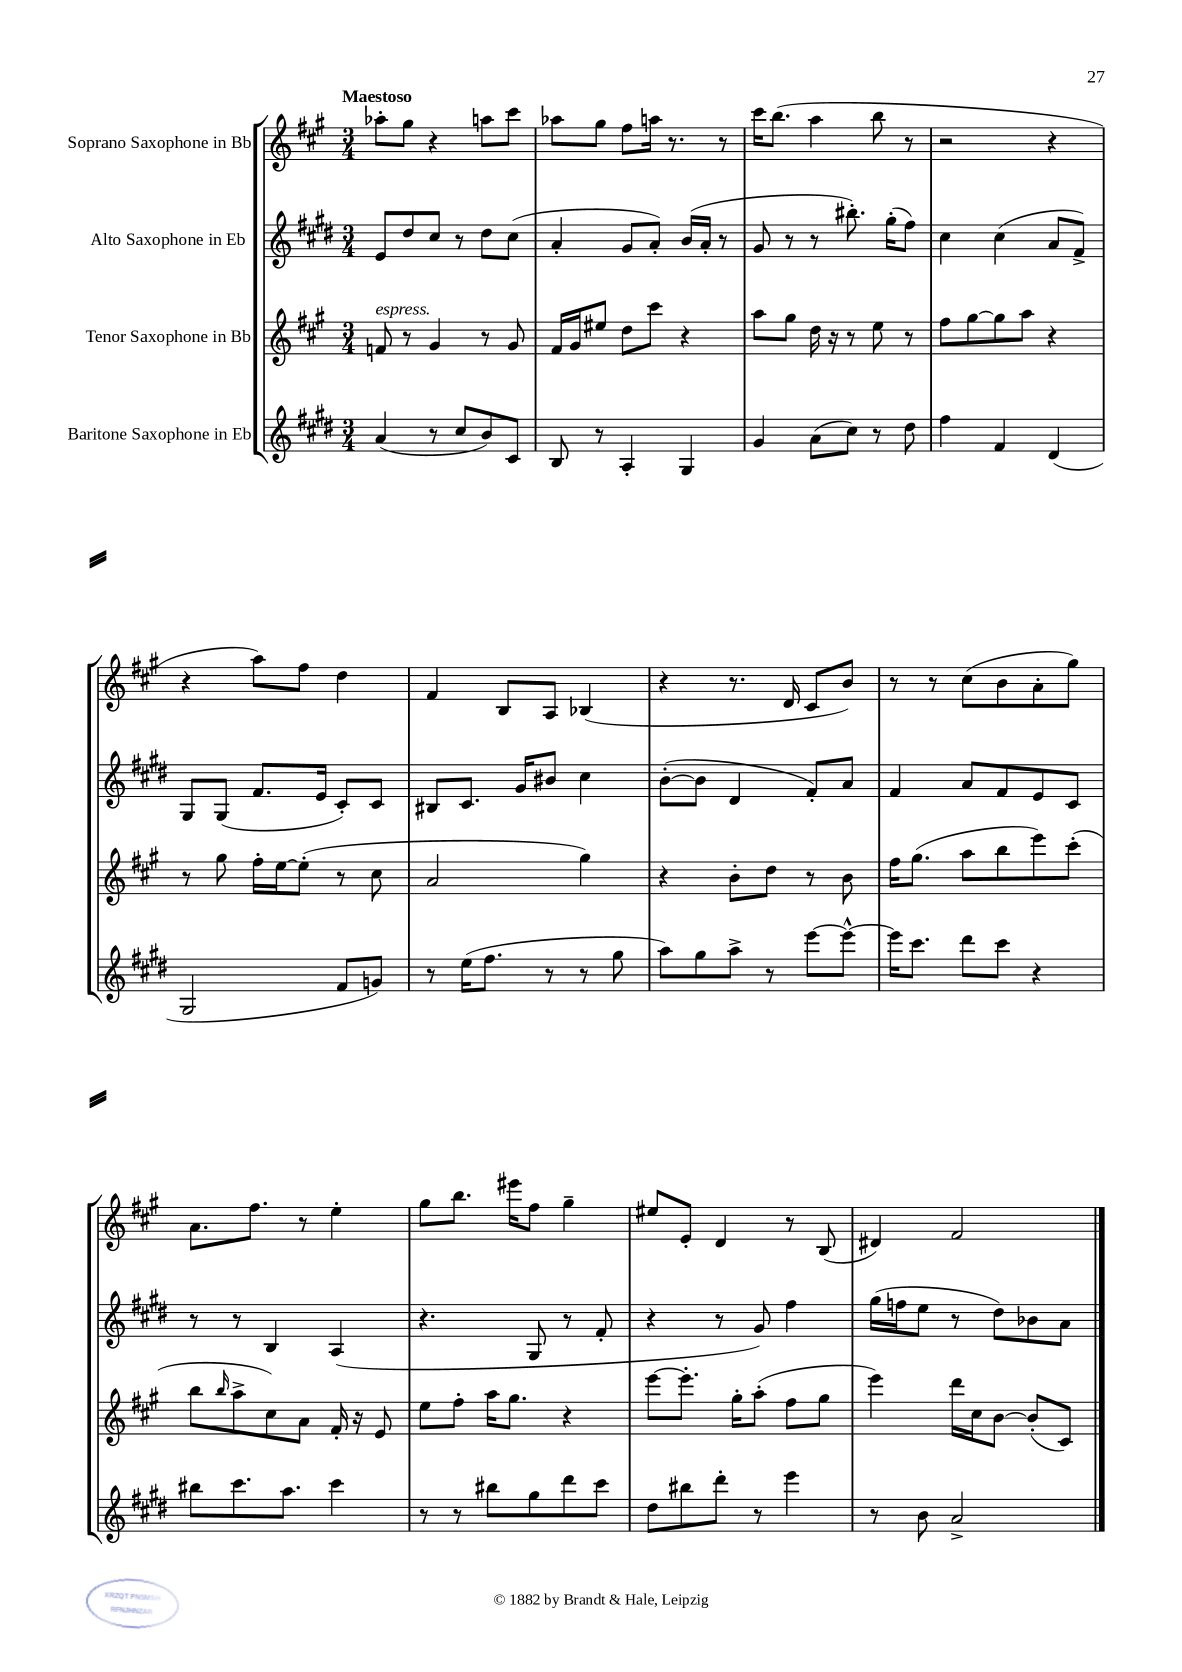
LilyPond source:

<<
\new StaffGroup <<
\new Staff = "s0" \with { instrumentName = "Soprano Saxophone in Bb" } {
    \clef treble \key a \major \numericTimeSignature \time 3/4 \tempo "Maestoso"
    aes''8-. gis''8 r4 a''8 cis'''8 |
    aes''8 gis''8 fis''8 a''16 r8. r8 |
    cis'''16 b''8.( a''4 b''8 r8 |
    r2 r4 |
    r4 a''8) fis''8 d''4 |
    fis'4 b8 a8 bes4( |
    r4 r8. d'16 cis'8 b'8) |
    r8 r8 cis''8( b'8 a'8-. gis''8) |
    a'8. fis''8. r8 e''4-. |
    gis''8 b''8. eis'''16 fis''8 gis''4-- |
    eis''8 e'8-. d'4 r8 b8( |
    dis'4) fis'2 \bar "|." |
}
\new Staff = "s1" \with { instrumentName = "Alto Saxophone in Eb" } {
    \clef treble \key e \major \numericTimeSignature \time 3/4
    e'8 dis''8 cis''8 r8 dis''8 cis''8( |
    a'4-. gis'8 a'8-.) b'16( a'16-. r8 |
    gis'8 r8 r8 bis''8.-.) gis''16-.( fis''8) |
    cis''4 cis''4( a'8 fis'8->) |
    gis8 gis8( fis'8. e'16 cis'8-.) cis'8 |
    bis8 cis'8. gis'16 bis'8 cis''4 |
    b'8~-.( b'8 dis'4 fis'8-.) a'8 |
    fis'4 a'8 fis'8 e'8 cis'8 |
    r8 r8 b4 a4( |
    r4. gis8 r8 fis'8-. |
    r4 r8 gis'8) fis''4 |
    gis''16( f''16 e''8 r8 dis''8) bes'8 a'8 \bar "|." |
}
\new Staff = "s2" \with { instrumentName = "Tenor Saxophone in Bb" } {
    \clef treble \key a \major \numericTimeSignature \time 3/4
    f'8^\markup { \italic "espress." } r8 gis'4 r8 gis'8 |
    fis'16 gis'16 eis''8 d''8 cis'''8 r4 |
    a''8 gis''8 d''16 r16 r8 e''8 r8 |
    fis''8 gis''8~ gis''8 a''8 r4 |
    r8 gis''8 fis''16-. e''16~ e''8-.( r8 cis''8 |
    a'2 gis''4) |
    r4 b'8-. d''8 r8 b'8 |
    fis''16 gis''8.( a''8 b''8 e'''8) cis'''8-.( |
    b''8 \grace { b''16 } a''8-> cis''8) a'8 fis'16-. r16 e'8 |
    e''8 fis''8-. a''16 gis''8. r4 |
    e'''8~ e'''8.-. gis''16-. a''8-.( fis''8 gis''8 |
    e'''4) d'''16 cis''16 b'8~ b'8-.( cis'8) \bar "|." |
}
\new Staff = "s3" \with { instrumentName = "Baritone Saxophone in Eb" } {
    \clef treble \key e \major \numericTimeSignature \time 3/4
    a'4( r8 cis''8 b'8) cis'8 |
    b8 r8 a4-. gis4 |
    gis'4 a'8( cis''8) r8 dis''8 |
    fis''4 fis'4 dis'4( |
    gis2 fis'8 g'8) |
    r8 e''16( fis''8. r8 r8 gis''8 |
    a''8) gis''8 a''8-> r8 e'''8~ e'''8~-^ |
    e'''16 cis'''8. dis'''8 cis'''8 r4 |
    bis''8 cis'''8. a''8. cis'''4 |
    r8 r8 bis''8 gis''8 dis'''8 cis'''8 |
    dis''8 bis''8 dis'''8-. r8 e'''4 |
    r8 b'8 a'2-> \bar "|." |
}
>>
>>
\layout { \context { \Score \remove "Bar_number_engraver" } }
